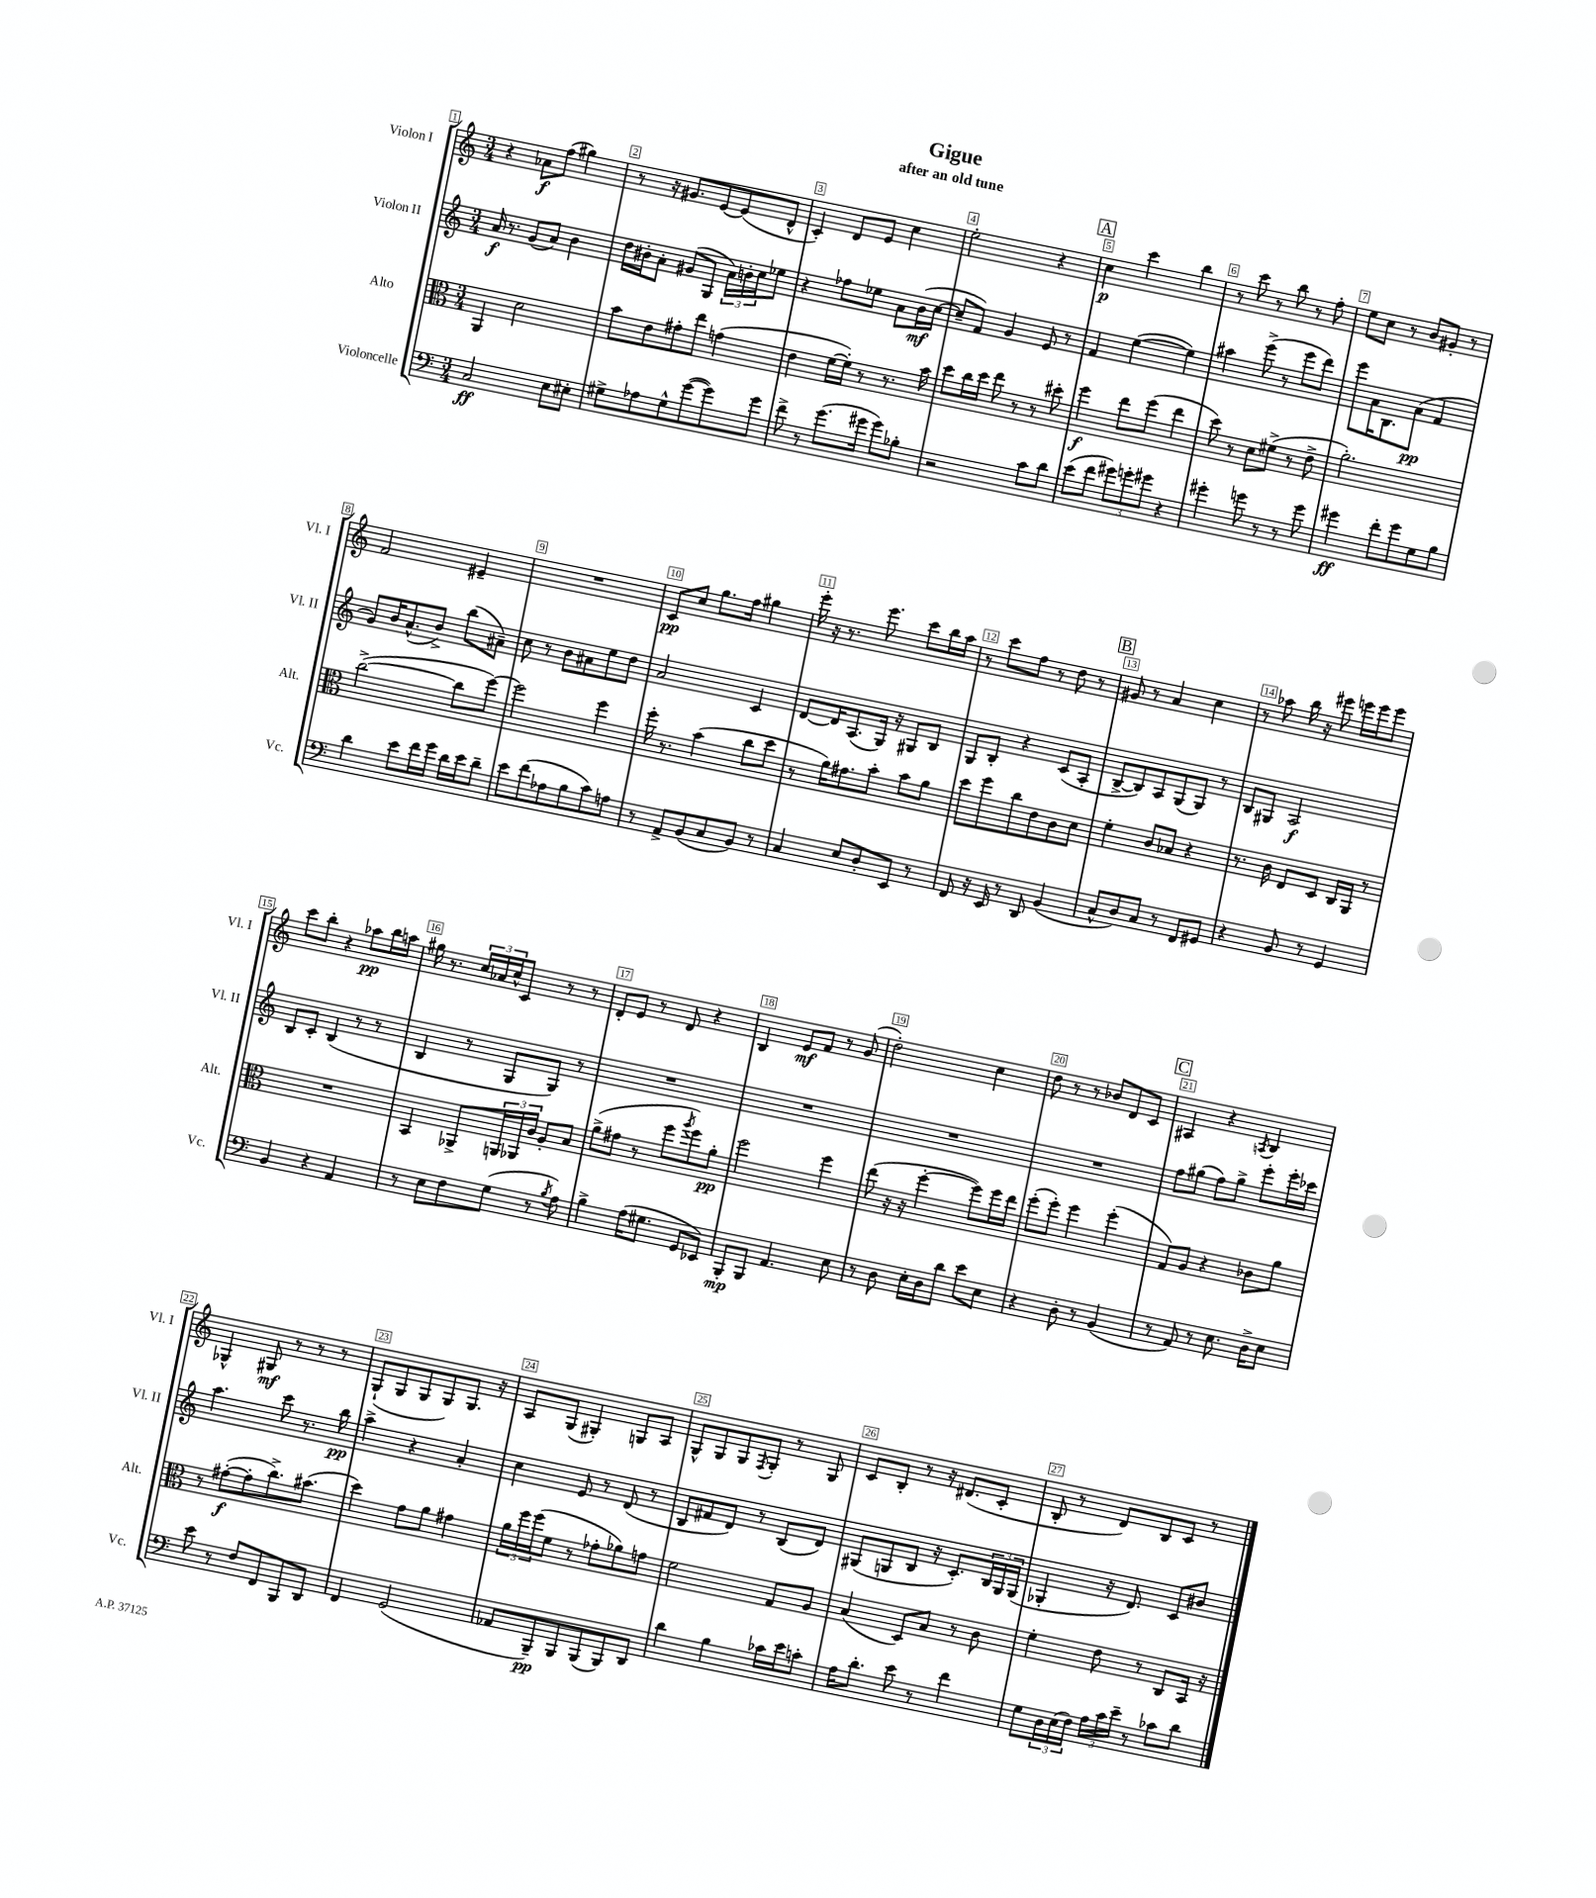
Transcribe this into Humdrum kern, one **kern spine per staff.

**kern	**dynam	**kern	**dynam	**kern	**dynam	**kern	**dynam
*part4	*part4	*part3	*part3	*part2	*part2	*part1	*part1
*staff4	*staff4	*staff3	*staff3	*staff2	*staff2	*staff1	*staff1
*I"Violoncelle	*	*I"Alto	*	*I"Violon II	*	*I"Violon I	*
*I'Vc.	*	*I'Alt.	*	*I'Vl. II	*	*I'Vl. I	*
*clefF4	*	*clefC3	*	*clefG2	*	*clefG2	*
*k[]	*	*k[]	*	*k[]	*	*k[]	*
*M3/4	*	*M3/4	*	*M3/4	*	*M3/4	*
=1	=1	=1	=1	=1	=1	=1	=1
2C/	ff	4AA/	.	16a/	f	4r	.
.	.	.	.	8.r	.	.	.
.	.	2d\	.	(8g/L	.	8a-X\L	f
.	.	.	.	8a/J)	.	(8ff\J	.
8E\L	.	.	.	4b\	.	4gg#X\)	.
8E#X'\J	.	.	.	.	.	.	.
=2	=2	=2	=2	=2	=2	=2	=2
8G#X^\L	.	8b\L	.	16dd\LL	.	8r	.
.	.	.	.	16b#X'\J	.	.	.
8A-X\	.	8e\	.	8a'\J	.	16r	.
.	.	.	.	.	.	8.g#X/L	.
8G#^^\	.	8g#X'\	.	(8g#X/L	.	.	.
([8g\	.	8ee\J	.	8G/J	.	[8e/	.
8g\])	.	(4gn\	.	24a\LL)	.	(8e/]	.
.	.	.	.	24bn'\	.	.	.
.	.	.	.	24cc\J	.	.	.
8g\J	.	.	.	8ee-X\J	.	8d^^/J	.
=3	=3	=3	=3	=3	=3	=3	=3
8f^\	.	4e\	.	4r	.	4c'/)	.
8r	.	.	.	.	.	.	.
(8.g\L	.	[16f\LL	.	8ff-X\L	.	8d/L	.
.	.	16f'\JJ])	.	.	.	.	.
.	.	8r	.	8ee-X\J	.	8e/J	.
16g#X\Jk	.	.	.	.	.	.	.
8g#\L)	.	8.r	.	8a\L	.	4cc\	.
8B-X'\J	.	.	.	(16b\L	mf	.	.
.	.	16b\	.	[16cc\JJ	.	.	.
=4	=4	=4	=4	=4	=4	=4	=4
2r	.	8dd\L	.	8cc~/L]	.	2ee'\	.
.	.	16cc\L	.	8f/J)	.	.	.
.	.	16dd\JJ	.	.	.	.	.
.	.	8ee\	.	4g/	.	.	.
.	.	8r	.	.	.	.	.
8c\L	.	8r	.	8e/	.	4r	.
8d\J	.	8dd#X'\	.	8r	.	.	.
!!LO:REH:place=s1:t=A
=5	=5	=5	=5	=5	=5	=5	=5
(8e\L	.	4ff\	f	4f/	.	4cc\	p
8f\J	.	.	.	.	.	.	.
12g#X\L)	.	8ee\L	.	([4ee\	.	4ccc\	.
12gn'\	.	.	.	.	.	.	.
.	.	(8ff\J	.	.	.	.	.
12g#X\J	.	.	.	.	.	.	.
4r	.	4ee\	.	4ee\])	.	4bb\	.
=6	=6	=6	=6	=6	=6	=6	=6
4g#X'\	.	8dd\)	.	4aa#X\	.	8r	.
.	.	8r	.	.	.	8ccc\	.
8gn\	.	8d\L	.	(8eee^\	.	8r	.
8r	.	(8f#X^\J	.	8r	.	8bb\	.
8r	.	8r	.	8eee\L	.	8r	.
8g\	.	8e^\	.	8ddd\J)	.	8ff'\	.
=7	=7	=7	=7	=7	=7	=7	=7
4g#X\	ff	2.a'\)	.	8eee\L	.	8ee\L	.
.	.	.	.	16a\K	.	8cc\J	.
.	.	.	.	8.B\	.	.	.
8f'\L	.	.	.	.	.	8r	.
8g#\	.	.	.	(8a\J	pp	8b/L	.
8G\	.	.	.	4f/	.	8g#X'/J	.
8B\J	.	.	.	.	.	8r	.
!!LO:LB:g=z
=8	=8	=8	=8	=8	=8	=8	=8
4d\	.	([2cc^\	.	8g/L)	.	2f/	.
.	.	.	.	16b/K	.	.	.
.	.	.	.	(8.a^^/	.	.	.
8e\L	.	.	.	.	.	.	.
16f\L	.	.	.	8b^/J)	.	.	.
16g\JJ	.	.	.	.	.	.	.
16d\LL	.	8cc\L]	.	(8bb\L	.	4e#X~/	.
16e\J	.	.	.	.	.	.	.
8d~\J	.	[8ff\J)	.	8a#X~\J)	.	.	.
=9	=9	=9	=9	=9	=9	=9	=9
8e\L	.	2ff\]	.	8cc\	.	2.r	.
(8f\	.	.	.	8r	.	.	.
8A-X\	.	.	.	8b\L	.	.	.
8B\	.	.	.	8a#X\	.	.	.
8c\)	.	4ff\	.	8ee\	.	.	.
8An\J	.	.	.	8dd\J	.	.	.
=10	=10	=10	=10	=10	=10	=10	=10
8r	.	16ff'\	.	2a/	.	8c/L	pp
.	.	8.r	.	.	.	.	.
8AA^/L	.	.	.	.	.	8cc/J	.
(8BB/	.	(4b\	.	.	.	8.gg\L	.
8C/	.	.	.	.	.	.	.
.	.	.	.	.	.	16ff\Jk	.
8BB/J)	.	8cc\L	.	4c/	.	4gg#X\	.
8r	.	8dd\J	.	.	.	.	.
=11	=11	=11	=11	=11	=11	=11	=11
4C/	.	8r	.	[8d/L	.	16eee'\	.
.	.	.	.	.	.	16r	.
.	.	16a\KL)	.	16d/K]	.	8.r	.
.	.	8.g#X\	.	(8.A/	.	.	.
8E/L	.	.	.	.	.	.	.
.	.	.	.	.	.	8.eee\	.
8D'/	.	8b'\J	.	16G/Jk)	.	.	.
.	.	.	.	16r	.	.	.
8EE/J	.	8b\L	.	8G#X/L	.	8ccc\L	.
8r	.	8a\J	.	8B/J	.	16bb\L	.
.	.	.	.	.	.	16aa\JJ	.
=12	=12	=12	=12	=12	=12	=12	=12
8FF/	.	8dd\L	.	8G/L	.	8r	.
16r	.	8ff\	.	8B'/J	.	8ccc\L	.
16EE/	.	.	.	.	.	.	.
8r	.	8cc\	.	4r	.	8ff\J	.
8DD/	.	8e\	.	.	.	8r	.
(4BB/	.	8c\	.	(8c/L	.	8dd\	.
.	.	8d\J	.	8A'/J	.	8r	.
!!LO:REH:place=s1:t=B
=13	=13	=13	=13	=13	=13	=13	=13
8C^^/L	.	4f'\	.	[8B^/L	.	8g#X/	.
8D/)	.	.	.	8B/])	.	8r	.
8C/J	.	8c/L	.	8A/	.	4a/	.
8r	.	8B-X/J	.	(8G/	.	.	.
8FF/L	.	4r	.	8G/J)	.	4cc\	.
8GG#X/J	.	.	.	8r	.	.	.
=14	=14	=14	=14	=14	=14	=14	=14
4r	.	8.r	.	8B/L	.	8r	.
.	.	.	.	8G#X/J	.	8aa-X\	.
.	.	16c\	.	.	.	.	.
8BB/	.	8E/L	.	2A/	f	16bb\	.
.	.	.	.	.	.	16r	.
8r	.	8D/J	.	.	.	8eee#X\	.
4GG/	.	16C/LL	.	.	.	16eeen\LL	.
.	.	16AA/JJ	.	.	.	16eee\J	.
.	.	8r	.	.	.	8eee\J	.
!!LO:LB:g=z
=15	=15	=15	=15	=15	=15	=15	=15
4BB/	.	2.r	.	8B/L	.	8ccc\L	.
.	.	.	.	8c'/J	.	8bb'\J	.
4r	.	.	.	(4B/	.	4r	.
4AA/	.	.	.	8r	.	8aa-X\L	pp
.	.	.	.	8r	.	16bb\L	.
.	.	.	.	.	.	16aan\JJ	.
=16	=16	=16	=16	=16	=16	=16	=16
8r	.	4BB/	.	4B/	.	16gg#X\	.
.	.	.	.	.	.	8.r	.
8E\L	.	.	.	.	.	.	.
8F\	.	8AA-X^/L	.	8r	.	24cc/LL	.
.	.	.	.	.	.	24a-X/	.
.	.	.	.	.	.	24cc^^/J	.
(8G\J	.	24AAn/L	.	8G/L	.	8c/J	.
.	.	24AA-X/	.	.	.	.	.
.	.	24c/JJ	.	.	.	.	.
8r	.	8A'/L	.	8G/J)	.	8r	.
8qB/	.	.	.	.	.	.	.
8A\)	.	8B/J	.	8r	.	8r	.
=17	=17	=17	=17	=17	=17	=17	=17
4B^\	.	(8a^\L	.	2.r	.	8d'/L	.
.	.	8g#X\J	.	.	.	8e/J	.
(16A\KL	.	8r	.	.	.	8r	.
8.G#X\J	.	.	.	.	.	.	.
.	.	8ff\L	.	.	.	8d/	.
.	.	8qaa/	.	.	.	.	.
8GG/L	.	8ff\)	.	.	.	4r	.
8EE-X/J)	.	8a'\J	pp	.	.	.	.
=18	=18	=18	=18	=18	=18	=18	=18
8BBB'/L	mp	2ff\	.	2.r	.	4B/	.
8BBB/J	.	.	.	.	.	.	.
4.AA/	.	.	.	.	.	8e/L	mf
.	.	.	.	.	.	8f/J	.
.	.	4ff\	.	.	.	8r	.
8E\	.	.	.	.	.	(8g/	.
=19	=19	=19	=19	=19	=19	=19	=19
8r	.	(8ee\	.	2.r	.	2dd'\)	.
8D\	.	16r	.	.	.	.	.
.	.	16r	.	.	.	.	.
16E'\LL	.	[4ff'\	.	.	.	.	.
16D\J	.	.	.	.	.	.	.
8d\J	.	.	.	.	.	.	.
8e\L	.	8ff\L])	.	.	.	4cc\	.
8E\J	.	16ff\L	.	.	.	.	.
.	.	16ee\JJ	.	.	.	.	.
=20	=20	=20	=20	=20	=20	=20	=20
4r	.	(8ff'\L	.	2.r	.	8dd\	.
.	.	8ff'\J)	.	.	.	8r	.
8D'\	.	4ff\	.	.	.	8r	.
8r	.	.	.	.	.	8b-X/L	.
(4BB/	.	(4ff'\	.	.	.	8d/	.
.	.	.	.	.	.	8c/J	.
!!LO:REH:place=s1:t=C
=21	=21	=21	=21	=21	=21	=21	=21
8r	.	8G/L)	.	8ff\L	.	4A#X/	.
8AA/)	.	8A/J	.	(8gg#X\J	.	.	.
8r	.	4r	.	8ff\L)	.	4r	.
8.E\	.	.	.	8gg#^\J	.	.	.
.	.	.	.	.	.	8qAn/	.
.	.	8c-X\L	.	8eee'\L	.	4B/	.
16D^\KL	.	.	.	.	.	.	.
8E\J	.	8a\J	.	16eee'\L	.	.	.
.	.	.	.	16ccc-X\JJ	.	.	.
!!LO:LB:g=z
=22	=22	=22	=22	=22	=22	=22	=22
8e\	.	8r	.	4.aa\	.	4G-X^^/	.
8r	.	([8g#X'\L	f	.	.	.	.
8F/L	.	8g#'\]	.	.	.	8G#X/	mf
8FF/	.	8.cc^\)	.	8ccc\	.	8r	.
8BBB/	.	.	.	8.r	.	8r	.
.	.	(8.b#X\J	.	.	.	.	.
8DD/J	.	.	.	.	.	8r	.
.	.	.	.	16bb\	pp	.	.
=23	=23	=23	=23	=23	=23	=23	=23
4FF/	.	4dd\)	.	4aa^\	.	(8G`/L	.
.	.	.	.	.	.	8G/	.
(2GG/	.	8g\L	.	4r	.	8G/	.
.	.	8a\J	.	.	.	8G/)	.
.	.	4g#X\	.	4a'/	.	8.G/J	.
.	.	.	.	.	.	16r	.
=24	=24	=24	=24	=24	=24	=24	=24
8AA-X/L	.	24a\LL	.	4cc\	.	8A/L	.
.	.	24ff\	.	.	.	.	.
.	.	(24ff\J	.	.	.	.	.
8BBB~/)	pp	8f\J	.	.	.	(8G/J	.
8BBB/	.	8r	.	8e/	.	4G#X'/)	.
(8BBB/	.	8g-X'\L	.	8r	.	.	.
8BBB/)	.	8a-X\)	.	(8d/	.	8Gn/L	.
8DD/J	.	8gn\J	.	8r	.	8A/J	.
=25	=25	=25	=25	=25	=25	=25	=25
4d\	.	2f\	.	8B/L	.	8G^^/L	.
.	.	.	.	8f#X/	.	8G/	.
4B\	.	.	.	8d/J)	.	8G/	.
.	.	.	.	.	.	8qF/	.
.	.	.	.	8r	.	8G'/J	.
16c-X\LL	.	8G/L	.	(8B/L	.	8r	.
16e\J	.	.	.	.	.	.	.
8cn'\J	.	8A/J	.	8d/J)	.	8G/	.
=26	=26	=26	=26	=26	=26	=26	=26
16A\KL	.	(4B/	.	(8G#X/L	.	8c/L	.
8.d'\J	.	.	.	.	.	.	.
.	.	.	.	8Gn/	.	8B'/J	.
8e\	.	8D/L)	.	8B/J	.	8r	.
8r	.	8B/J	.	16r	.	16r	.
.	.	.	.	8.c'/L)	.	(8.d#X/L	.
4f\	.	8r	.	.	.	.	.
.	.	8c\	.	24B/L	.	8c'/J	.
.	.	.	.	24G/	.	.	.
.	.	.	.	(24G/JJ	.	.	.
=27	=27	=27	=27	=27	=27	=27	=27
8G\L	.	4f'\	.	4G-X'/	.	8B'/	.
24D\L	.	.	.	.	.	8r	.
(24E\	.	.	.	.	.	.	.
24F\JJ)	.	.	.	.	.	.	.
24A\LL	.	8e\	.	16r	.	8d/L)	.
24c\	.	.	.	.	.	.	.
.	.	.	.	8.d/)	.	.	.
24e~\JJ	.	.	.	.	.	.	.
8r	.	8r	.	.	.	8B/	.
8c-X\L	.	8C/L	.	8c/L	.	8c/J	.
8d\J	.	16BB/Jk	.	8b#X/J	.	8r	.
.	.	16r	.	.	.	.	.
==	==	==	==	==	==	==	==
*-	*-	*-	*-	*-	*-	*-	*-
